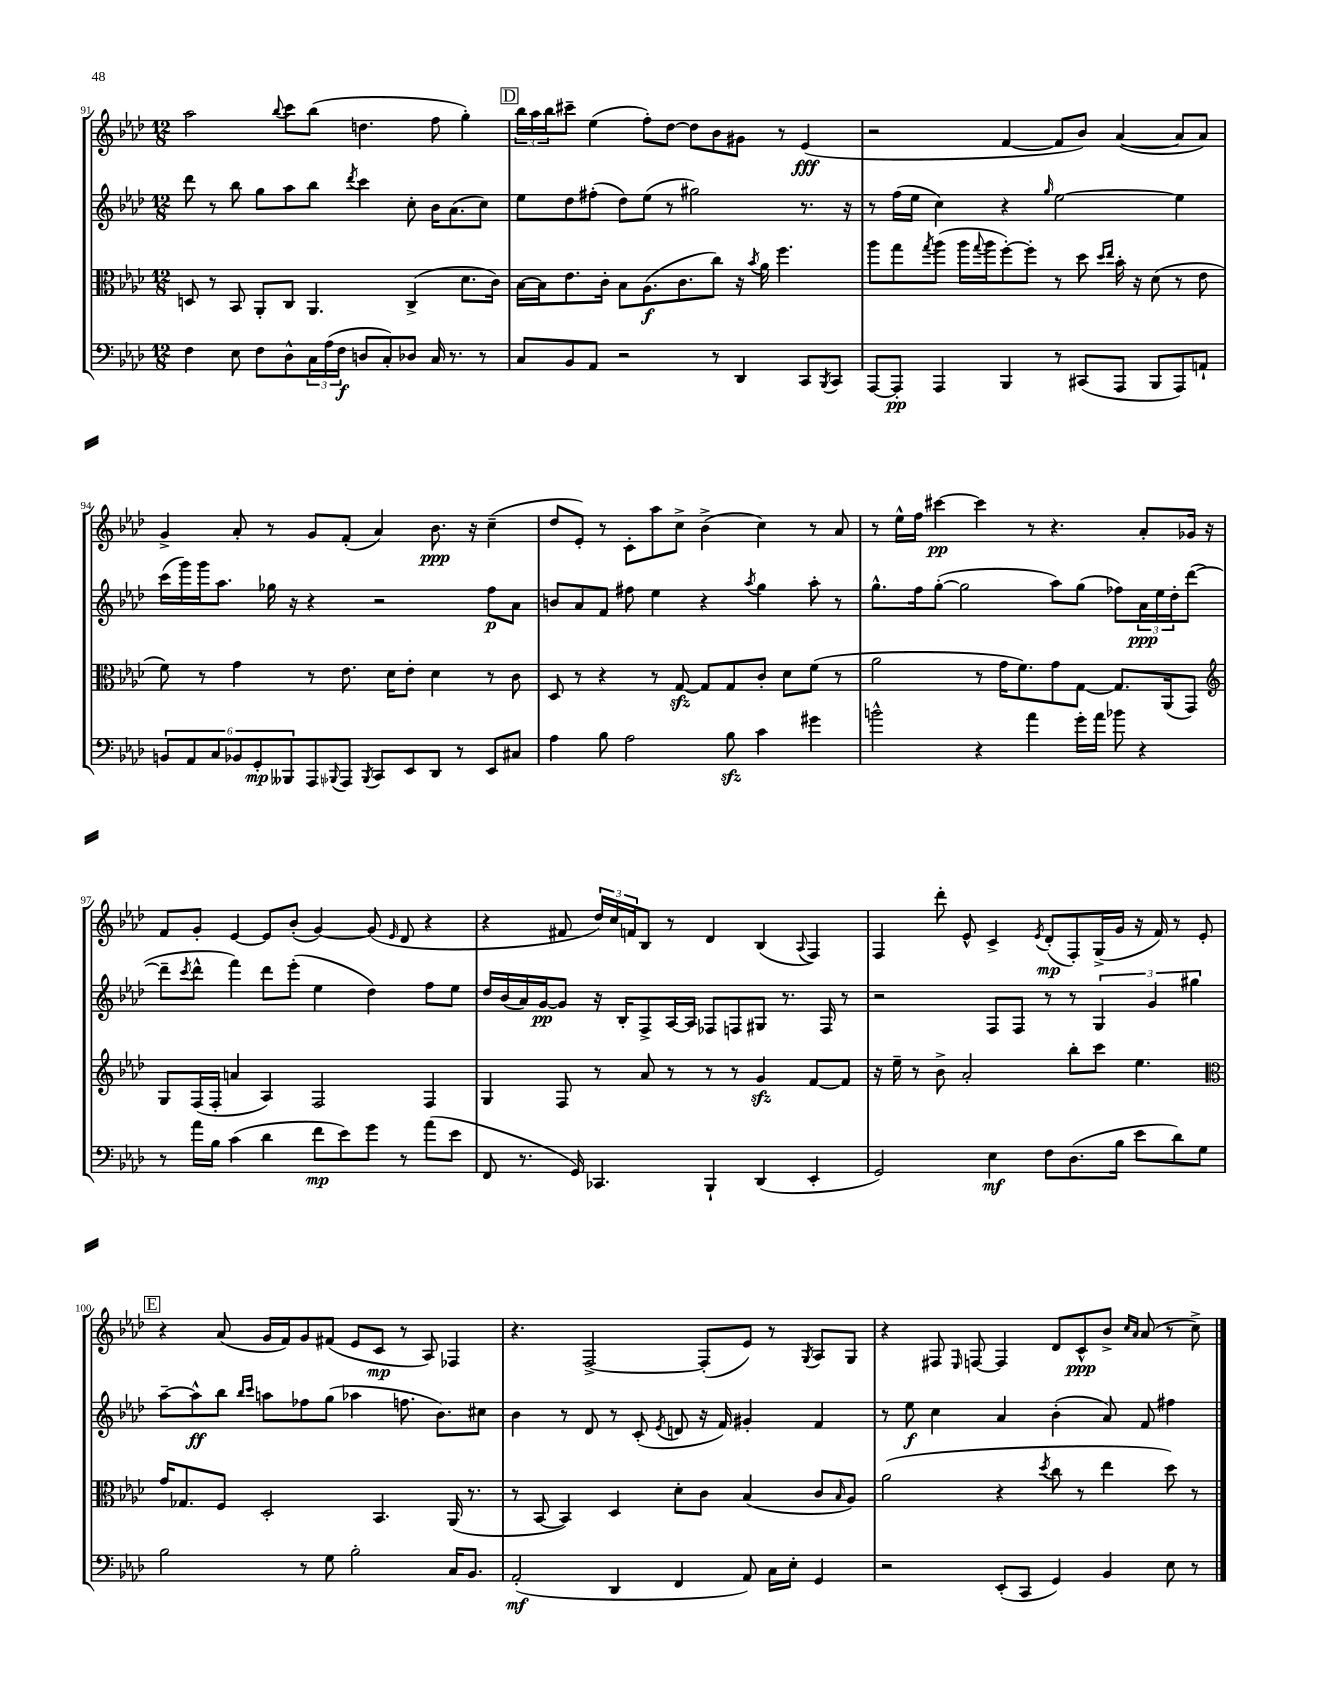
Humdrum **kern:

**kern	**kern	**kern	**kern
*staff4	*staff3	*staff2	*staff1
*clefF4	*clefC3	*clefG2	*clefG2
*k[b-e-a-d-]	*k[b-e-a-d-]	*k[b-e-a-d-]	*k[b-e-a-d-]
*M12/8	*M12/8	*M12/8	*M12/8
4F	8D	8ddd-	2aa-
.	8r	8r	.
8E-	8BB-	8bb-	.
8F	8AA-'	8gg	.
.	.	.	8qqbb-
8D-^^	8C	8aa-	8ccc
24C	4.AA-	8bb-	(8bb-
(24A-	.	.	.
24F	.	.	.
.	.	8qddd-	.
8D	.	4ccc	4.dd
8C')	.	.	.
8D-	(4C^	8cc'	.
16C	.	16b-	8ff
8.r	.	(8.a-	.
.	8.d-	.	4gg')
8r	.	8cc)	.
.	16c)	.	.
=	=	=	=
8C	[16B-	8ee-	24bb-
.	.	.	24aa-
.	16B-]	.	.
.	.	.	24bb-
8BB-	8.e-	8dd-	8ccc#~
8AA-	.	(8ff#'	(4ee-
.	16c'	.	.
2r	8B-	8dd-)	.
.	(8.A-	(8ee-	8ff')
.	.	8r	[8dd-
.	8.c	.	.
.	.	2gg#)	8dd-]
8r	8cc)	.	8b-
4DD-	16r	.	8g#
.	8qb-	.	.
.	16a-	.	.
.	4.ff	.	8r
8CC	.	8.r	(4e-
8qBBB-	.	.	.
8CC	.	.	.
.	.	16r	.
=	=	=	=
[8AAA-	8aa-	8r	2r
8AAA-']	8gg	(16ff	.
.	.	16ee-	.
.	8qgg	.	.
4AAA-	(8aa-	4cc)	.
.	16aa-	.	.
.	8qqgg	.	.
.	16aa-	.	.
4BBB-	[8ff')	4r	[4f
.	8ff']	.	.
.	.	16qqgg	.
8r	8r	[2ee-	8f]
(8CC#	8dd-	.	8b-)
.	16qqdd-	.	.
.	16qqee-	.	.
8AAA-	16b-'	.	([4a-
.	16r	.	.
8BBB-	(8d-	.	.
8AAA-)	8r	4ee-]	8a-]
8AA`	8e-	.	8a-)
=	=	=	=
12BB	8f)	(16ccc	4g^
.	.	16ggg)	.
12AA-	.	.	.
.	8r	16ggg	.
12C	.	.	.
.	.	8.aa-	.
12BB-	4g	.	8a-'
12GG'	.	.	.
.	.	16gg-	8r
12BBB--	.	.	.
.	.	16r	.
8AAA-	8r	4r	8g
8qqBBB-	.	.	.
8AAA-	8.e-	.	(8f'
8qBBB-	.	.	.
8CC	.	2r	4a-)
.	16d-	.	.
8EE-	8e-'	.	.
8DD-	4d-	.	8.b-
8r	.	.	.
.	.	.	16r
8EE-	8r	8ff	(4cc~
8C#	8c	8a-	.
=	=	=	=
4A-	8D-	8b	8dd-
.	8r	8a-	8e-')
8B-	4r	8f	8r
2A-	.	8ff#	8c'
.	8r	4ee-	8aa-
.	[8G	.	8cc^
.	8G]	4r	(4b-^
8B-	8G	.	.
.	.	8qaa-	.
4c	8c'	4gg	4cc)
.	8d-	.	.
4g#	(8f	8aa-'	8r
.	8r	8r	8a-
=	=	=	=
2b^^	2a-	8.gg^^	8r
.	.	.	16ee-^^
.	.	16ff	16ff
.	.	([8gg'	[4ccc#
.	.	2gg]	.
4r	8r	.	4ccc#]
.	16g	.	.
.	8.f)	.	.
4a-	.	.	8r
.	8g	8aa-)	4.r
16g'	[8G	(8gg	.
16a-	.	.	.
8b-	8.G]	8ff-)	.
4r	.	24a-	8a-'
.	.	24ee-	.
.	(16AA-	.	.
.	.	24dd-'	.
.	8GG)	([8ddd-	16g-
.	.	.	16r
=	=	=	=
*	*clefG2	*	*
8r	8G	8ddd-~]	8f
.	.	8qccc	.
16a-	(16F	8ddd-^^	8g'
16B-	16F'	.	.
(4c	4a	4fff)	[4e-
4d-	4A-)	8ddd-	8e-]
.	.	(8eee-'	(8b-'
8f	2F	4ee-	[4g)
8e-)	.	.	.
8g	.	4dd-)	(8g]
.	.	.	16qqe-
8r	.	.	8d-
(8a-	4F	8ff	4r
8e-	.	8ee-	.
=	=	=	=
8FF	4G	16dd-	4r
.	.	(16b-	.
8.r	.	16a-)	.
.	.	[16g	.
.	8F	8g]	8f#
16GG)	.	.	.
4.CC-	8r	16r	24dd-)
.	.	.	24cc
.	.	16B-'	.
.	.	.	24f
.	8a-	8F^	8B-
.	8r	[16A-	8r
.	.	16A-]	.
4BBB-`	8r	8F-	4d-
.	8r	8F	.
(4DD-	4g	8G#	(4B-
.	.	8.r	.
.	.	.	8qqA-
4EE-'	[8f	.	4F)
.	.	16F	.
.	8f]	8r	.
=	=	=	=
2GG)	16r	2r	4F
.	16ee-~	.	.
.	8r	.	.
.	8b-^	.	8ddd-'
.	2a-'	.	8e-^^
4E-	.	8F	4c^
.	.	8F	.
.	.	.	8qe-
8F	.	8r	(8d-'
(8.D-	8bb-'	8r	8F')
.	8ccc	6G	(16G^
16B-	.	.	16g
8e-	4.ee-	.	16r
.	.	6g	.
.	.	.	16f)
8d-)	.	.	8r
.	.	6gg#	.
8G	.	.	8e-'
=	=	=	=
*	*clefC3	*	*
2B-	16g	[8aa-~	4r
.	8.G-	.	.
.	.	8aa-^^]	.
.	8F	8bb-	(8a-
.	.	16qqbb-	.
.	.	16qqccc	.
.	2D-'	8aa	16g
.	.	.	16f)
8r	.	8ff-	8g
8G	.	(8gg	(8f#
2B-'	.	4aa-	8e-
.	4.BB-	.	8c
.	.	8.ff	8r
.	.	.	8A-)
.	.	8.b-)	.
16C	(16AA-	.	4F-
8.BB-	8.r	.	.
.	.	8cc#	.
=	=	=	=
(2AA-'	8r	4b-	4.r
.	[8BB-	.	.
.	4BB-])	8r	.
.	.	8d-	[2F^
4DD-	4D-	8r	.
.	.	(8c'	.
.	.	8qe-	.
4FF	8d-'	8d	.
.	8c	16r	(8F']
.	.	16f)	.
8AA-)	(4B-	4g#'	8e-)
16C	.	.	8r
16E-'	.	.	.
.	.	.	8qG
4GG	8c	4f	8A-
.	16qqB-	.	.
.	8A-)	.	8G
=	=	=	=
2r	(2a-	8r	4r
.	.	8ee-	.
.	.	4cc	8F#
.	.	.	16qqE-
.	.	.	[8F
(8EE-'	4r	4a-	4F]
8CC	.	.	.
.	8qdd-	.	.
4GG)	8cc	(4b-'	8d-
.	8r	.	8c^^
4BB-	4ee-	8a-)	8b-^
.	.	.	16qqcc
.	.	.	16qqa-
.	.	8f	(8a-
8E-	8dd-)	4ff#	8r
8r	8r	.	8cc^)
==	==	==	==
*-	*-	*-	*-
